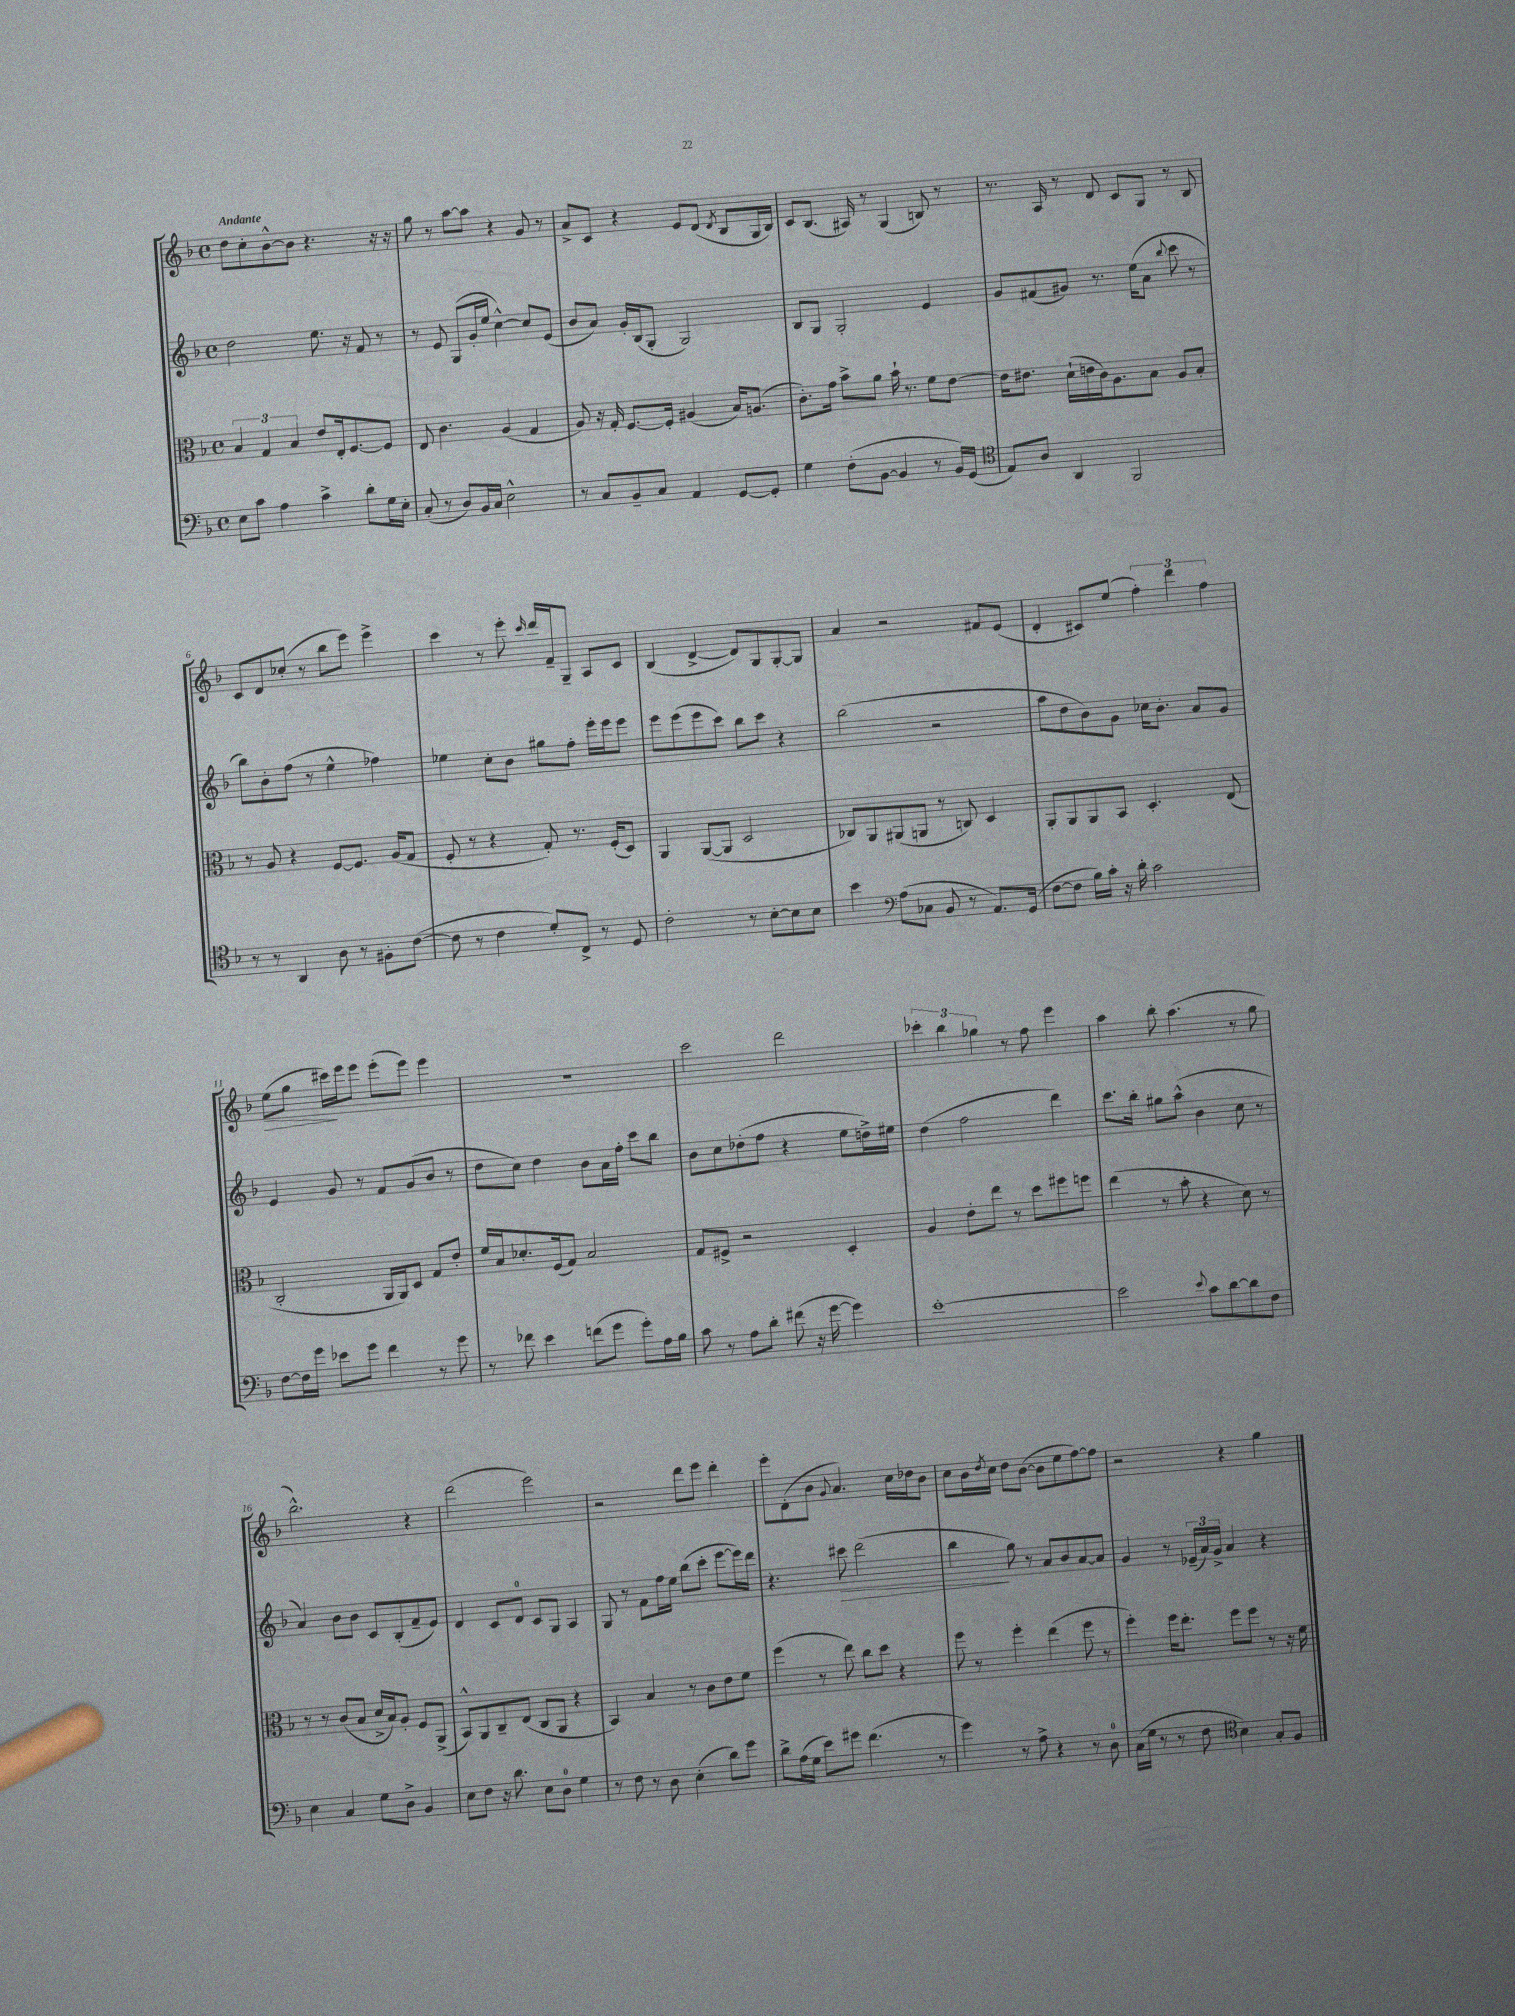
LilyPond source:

<<
\new StaffGroup <<
\new Staff = "s0" {
    \clef treble \key f \major \defaultTimeSignature \time 4/4 \tempo "Andante"
    d''8 c''8-. bes'8~-^ bes'8 r4. r16 r16 |
    g''8 r8 a''8~ a''8 r4 g'8 r8 |
    a'8-> c'8 r4 e'8 d'8( \acciaccatura { d'8 } bes8 g16 bes16) |
    c'8 bes8.( ais16) r8 g4( b8) r8 |
    r8. a16 r8 d'8 c'8 g8 r8 bes8 |
    c'8 d'8 ces''8-.( r8 bes''8 e'''8) e'''4-> |
    c'''4 r8 e'''8-. \grace { c'''16 } d'''16 f'16-- g8-- a8 c'8 |
    bes4( d'4~-> d'8) g8 g8~-. g8 |
    a'4 r2 fis'8 e'8( |
    d'4-. cis'8) e''8( \tuplet 3/2 { f''4-.) d'''4 f''4 } |
    e''8\>( g''8 cis'''16\!) e'''16 e'''8 e'''8-.( e'''8) e'''4 |
    R1 |
    c'''2 d'''2 |
    \tuplet 3/2 { ces'''4-. bes''4 ges''4 } r8 f''8 e'''4 |
    a''4 bes''8-. a''4.( r8 g''8 |
    bes''2.-^) r4 |
    d'''2( e'''2) |
    r2 d'''8 e'''8 d'''4-. |
    e'''8-. d'8-.( bes'8 \appoggiatura { g'8 } a'4.) c''16 des''16 bes'8 |
    c''8 bes'16 \acciaccatura { d''8 } c''16 d''8 bes'8~( bes'8 e''8 f''8~) f''8 |
    r2 r4 g''4 \bar "|." |
}
\new Staff = "s1" {
    \clef treble \key f \major \defaultTimeSignature \time 4/4
    d''2 e''8. r16 f'8 r8 |
    r8 e'8 g8( g'16-. e''16 c''4~-^) c''8 e'8( |
    bes'8 a'8) g'16-. bes16( g8-. g2) |
    bes8 g8 g2-. e'4 |
    g'8 fis'8( gis'8) r8. e''16( a'8 \appoggiatura { bes''8 } c'''8 r8 |
    bes''8) bes'8-. f''8( r8 e''4-^ fes''4) |
    ees''4 c''8-. bes'8 gis''8 f''8-. e'''16-. e'''16 e'''8 |
    e'''8 e'''8( e'''8 c'''8) bes''8 c'''8 r4 |
    bes''2( r2 |
    a''8 d''8 bes'8) g'8 ces''16 bes'8.-. a'8 g'8 |
    e'4 g'8 r8 f'8 g'8( bes'8 r8 |
    d''8 c''8) d''4 bes'8 a'16 f''16-. c'''8 bes''8 |
    bes'8 c''8 des''8-.( f''8 r4 e''8 d''16->) eis''16 |
    d''4( f''2 d'''4) |
    c'''8. bes''16-. gis''8 a''8-^( bes'4 c''8 r8 |
    a'4) bes'8 bes'8 c'8 bes8-.( f'8-- e'8) |
    d'4 c'8 d'8-0 c'8 g8 a4 |
    g8 r8 f'8 f''16 e''16 bes''8( c'''8-. e'''8~ e'''16) d'''16 |
    r4. cis'''8\> d'''2( |
    bes''4\! g''8) r8 a'8 bes'8 a'8~ a'8 |
    g'4 r8 \tuplet 3/2 { ees'16--( a'16) g'16-> } a'4 r4 \bar "|." |
}
\new Staff = "s2" {
    \clef alto \key f \major \defaultTimeSignature \time 4/4
    \tuplet 3/2 { bes4 g4 bes4 } e'8 e16-. f8.~ f8 |
    e8 c'4. a4( g4 |
    a8) r16 g16-. f8.~ f16-. ais4( bes16) a8.( |
    c'8.-.) g'16 bes'8-> a'8 bes'16-! r8. f'8 e'8~ |
    e'16 eis'8. d'16-!( e'16 c'16) a8. bes8 a8 bes8-. |
    r8 a8 r4 f8~ f8. a16( g8 |
    f8-. r8 r4 g8-.) r8. f16-.( d8) |
    a,4 a,8~( a,8 d2 |
    ces8) a,8 ais,8( a,8 r8 c8) d4 |
    a,8-. a,8 a,8 bes,8 d4.-. e8( |
    c2-. a,16 a,16) d8 g8 e'8-. |
    f'16 bes16 des'8.-. f16( g8) bes2 |
    g8 fis8-> r2 d4-. |
    a4 e'8-. e''8 r8 d''8 fis''8 f''8 |
    e''4( r8 bes'8-. r4 d'8) r8 |
    r8 r8 c'8( bes8 d'16-> bes16) a8-. f8 a,8->( |
    bes,8-^) a,8 c8-- e8( c8 a,8 r4 |
    bes,4) bes4 r8 c'8 e'8 f'8 |
    f''4( r8 e''8) c''8 d''8 r4 |
    f''8 r8 f''4-. e''4( f''8 r8 |
    f''4-.) f''16 e''8.-. f''8 f''8 r8 r16 f'16 \bar "|." |
}
\new Staff = "s3" {
    \clef bass \key f \major \defaultTimeSignature \time 4/4
    e8 c'8 a4 c'4-> d'8-. g16 e16-. |
    c8-.( r8 d8) bes,16 c16 e2-^ |
    r8 c8 bes,8-- c8 a,4 g,8~ g,8-. |
    g4 f8-.( bes,8~ bes,4 r8 bes,16) g,16( |
    \clef tenor e8) a8 a,4 f,2 |
    r8 r8 a,4 a8 r8 fis8-. c'8~( |
    c'8 r8 c'4 d'8-.) c8-> r8 d8 |
    c'2-. r8 bes8~-. bes8 bes8 |
    bes'4 \clef bass a8( ces8 bes,8 r8 a,8.) g,16( |
    f8~ f8 bes16) c'16-. r16 d'16-. c'2 |
    f8~ f16 g'16 ees'8 g'8 f'4 r8 g'8 |
    r8 fes'8 e'4 f'8( g'8 g'8-.) a16 bes16 |
    c'8 r8 a8 d'8-. fis'8( r16 g'16~ g'4) |
    e'1~-. |
    e'2 \appoggiatura { e'8 } c'8 d'8~ d'8 f8 |
    e4 c4 g8 d8-> bes,4 |
    e8 f8 r16 d'8. e8 d8-0 g4 |
    r8 f8 r8 d8 e4-.( d'8) g'8 |
    d'8-> a16( g16 e'8) gis'8 f'4.( r8 |
    g'4) r8 a8-> r4 r8 d8-0 |
    c16( g16 r8 r8 f8 \clef tenor bes4) g8-. f8 \bar "|." |
}
>>
>>
